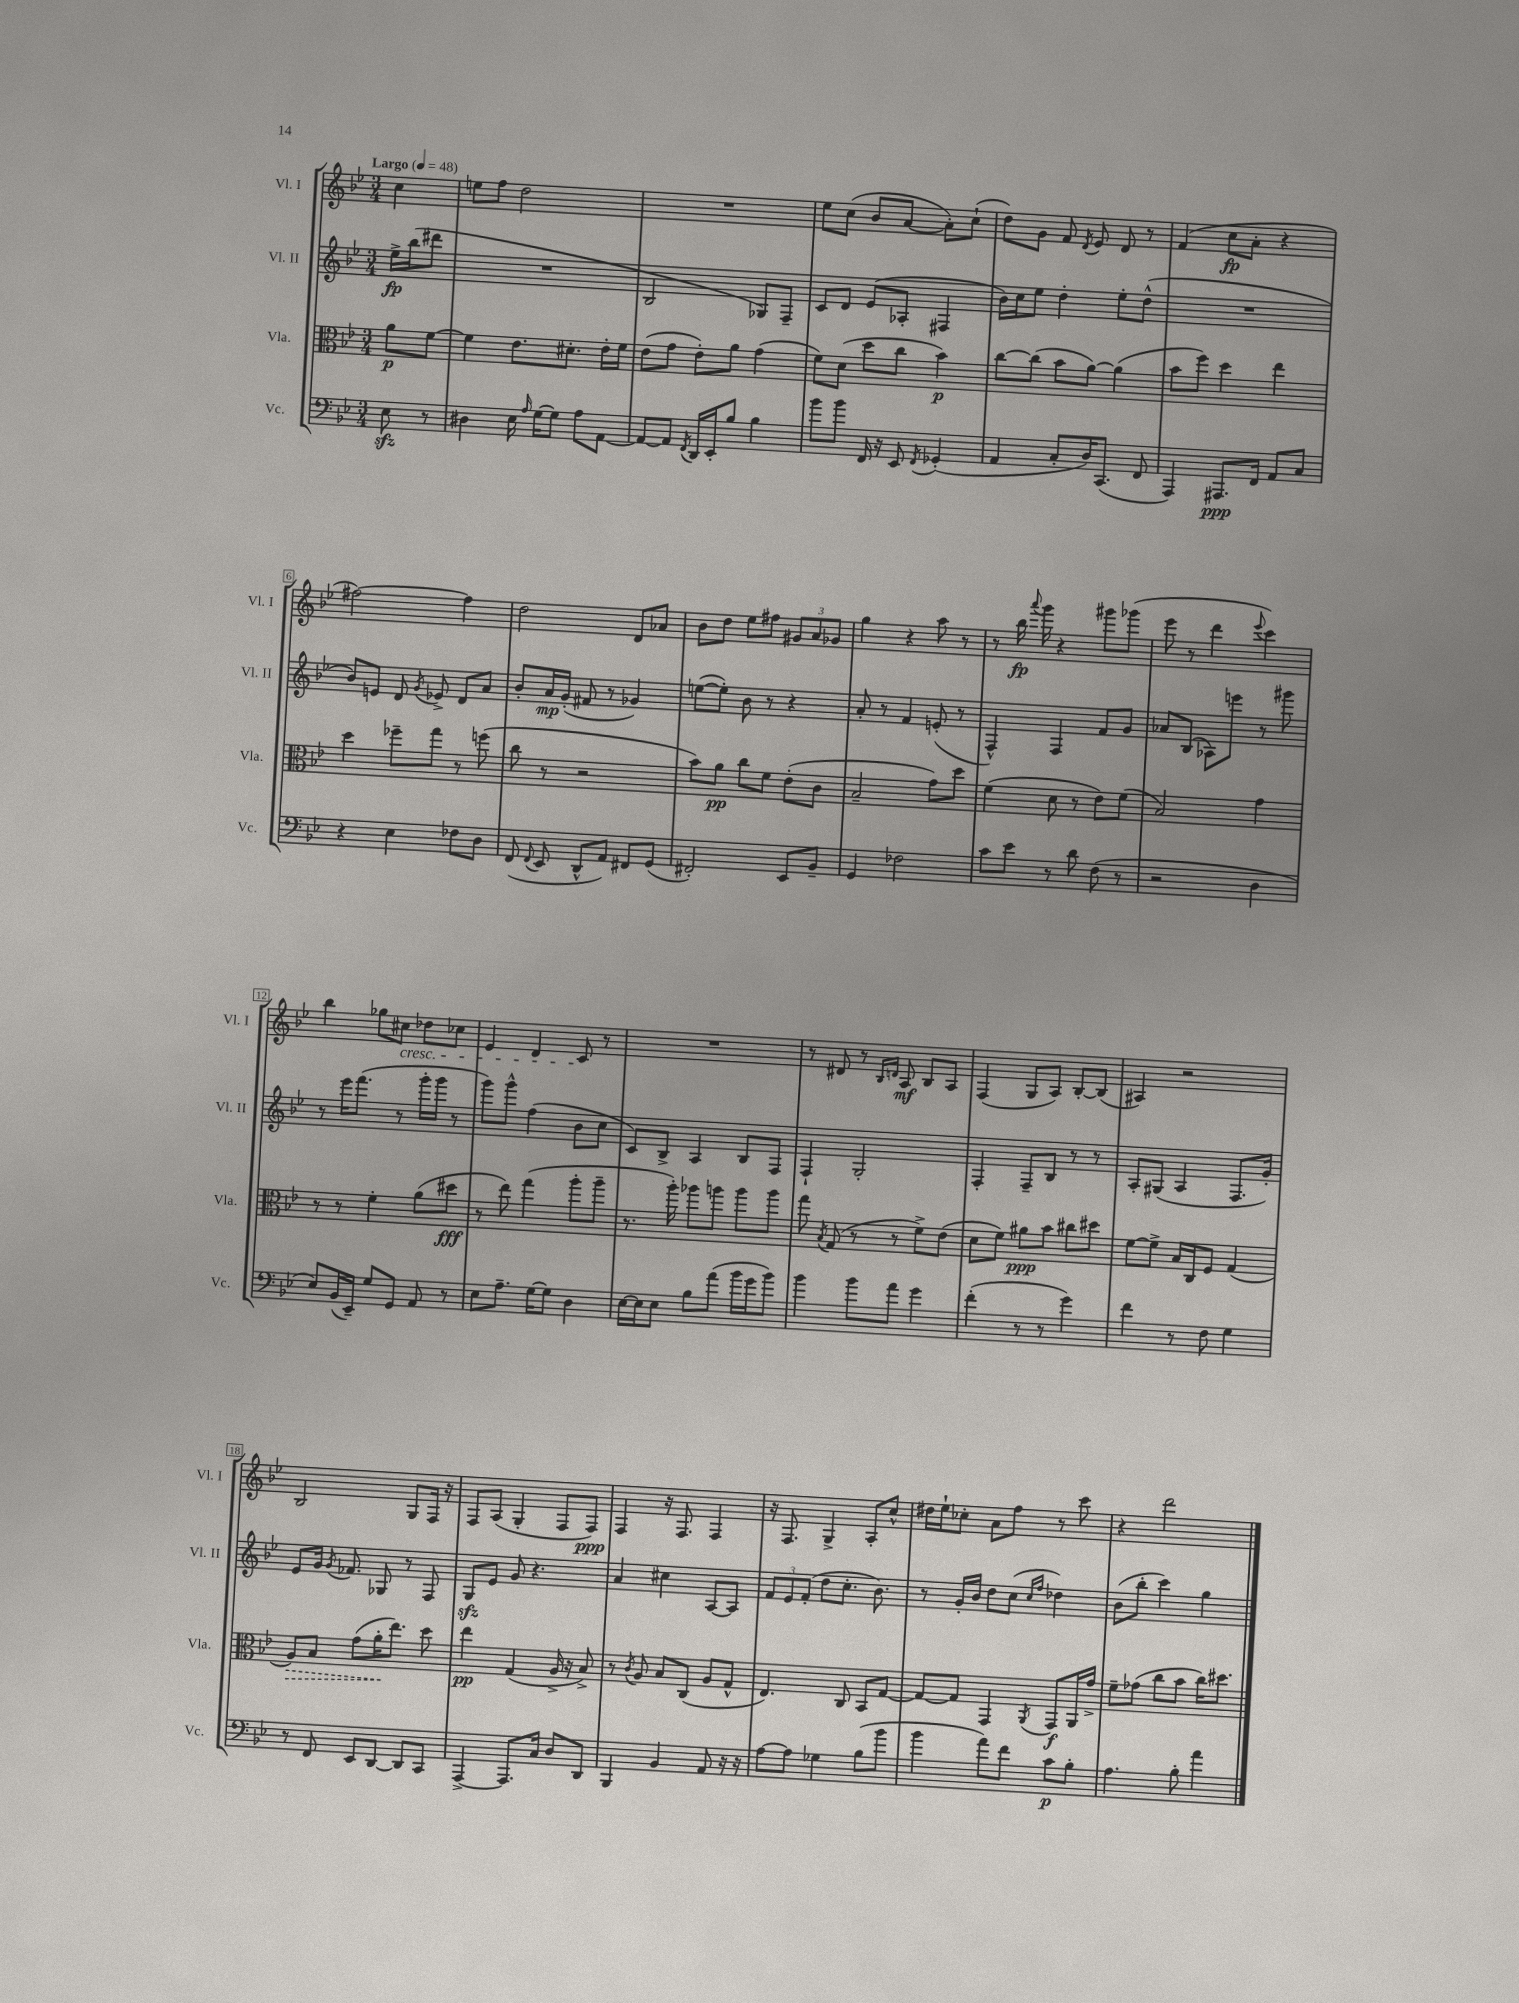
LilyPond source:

<<
\new StaffGroup <<
\new Staff = "s0" \with { instrumentName = "Vl. I" shortInstrumentName = "Vl. I" } {
    \clef treble \key bes \major \numericTimeSignature \time 3/4 \partial 4 \tempo "Largo" 4 = 48
    \autoBeamOff c''4 |
    e''8[ f''8] d''2 |
    R2. |
    ees''8[ c''8]( bes'8[ a'8]~ a'8[-.) c''8]-!( |
    d''8[) g'8] f'8 \acciaccatura { d'8 } ees'8 d'8 r8 |
    f'4( c''8[\fp a'8]-. r4 |
    fis''2~) fis''4 |
    d''2 d'8[ aes'8] |
    bes'8[ d''8] ees''8[ fis''8] \tuplet 3/2 { gis'8[ a'8 ges'8] } |
    g''4 r4 a''8 r8 |
    r8 bes''16\fp \appoggiatura { a'''8 } g'''16 r4 gis'''8[ ges'''8]( |
    ees'''8 r8 d'''4 \appoggiatura { ees'''8 } c'''4) |
    bes''4 ges''8[ cis''8]\cresc des''8[ ces''8] |
    ees'4 d'4 c'8\! r8 |
    R2. |
    r8 dis'8 r8 \grace { bes16[ d'16] } a8\mf bes8[ a8] |
    f4( g8[ a8]) bes8[~-. bes8]( |
    ais4) r2 |
    bes2 g8[ f16] r16 |
    f8[ a8]( g4-. f8[ f8]\ppp) |
    f4 r16 f8. f4 |
    r16 f8. g4-> a8[-. c''8]-^ |
    dis''16[ ees''16-! ces''8]-. a'8[ f''8] r8 c'''8 |
    r4 d'''2 \bar "|." |
}
\new Staff = "s1" \with { instrumentName = "Vl. II" shortInstrumentName = "Vl. II" } {
    \clef treble \key bes \major \numericTimeSignature \time 3/4 \partial 4
    \autoBeamOff ees''16[->\fp bes''16( dis'''8] |
    R2. |
    bes2 ges8[) f8]-- |
    c'8[ d'8] ees'8[( aes8]-. fis4 |
    bes'16[) c''16 ees''8] d''4-. ees''8[-. d''8]-^( |
    R2. |
    bes'8[) e'8] d'8 \acciaccatura { g'8 } ees'8-> d'8[ a'8] |
    bes'8[-. a'16\mp g'16]-.( fis'8 r8 ges'4) |
    e''8[~( e''8]-.) bes'8 r8 r4 |
    a'8-. r8 f'4 e'8-.( r8 |
    f4-^) f4 f'8[ g'8] |
    aes'8[ bes8]( aes8[) e'''8] r8 gis'''8 |
    r8 ees'''16[ f'''8.]( r8 g'''16[-. g'''16] r8 |
    g'''8[) g'''8]-^ f''4( bes'8[ c''8] |
    c'8[) bes8]-> a4 bes8[ f8] |
    f4-! g2-. |
    f4-. f8[-- bes8] r8 r8 |
    a8[-. gis8]( a4 f8.[ g'16]-.) |
    ees'8[ g'16] \acciaccatura { g'8 } fes'8. ges8 r8 f8 |
    g8[\sfz ees'8] g'8 r4. |
    a'4 cis''4 a8[~ a8] |
    \tuplet 3/2 { f'8[ ees'8 f'8]-.( } d''8[ c''8.]-. bes'8.) |
    r8 g'16[-. bes'16] d''8[ c''8]( \grace { c''16[ f''16] } des''4) |
    bes'8[( bes''8]-. c'''4) g''4 \bar "|." |
}
\new Staff = "s2" \with { instrumentName = "Vla." shortInstrumentName = "Vla." } {
    \clef alto \key bes \major \numericTimeSignature \time 3/4 \partial 4
    \autoBeamOff a'8[\p f'8]~ |
    f'4 ees'8.[ dis'8.]-. ees'16[-. f'16] |
    ees'8[( g'8] ees'8[-.) a'8] g'4( |
    f'8[) d'8]( d''8[ c''8] bes'4\p) |
    c''8[~ c''8]( bes'8[ a'8]~) a'4( |
    bes'8[ f''8]) d''4 ees''4 |
    d''4 fes''8[-- g''8] r8 f''8( |
    c''8 r8 r2 |
    bes'8[) a'8]\pp c''8[ f'8] ees'8[-.( c'8] |
    bes2-- g'8[) d''8] |
    f'4( d'8 r8 ees'8[) f'8]( |
    bes2) g'4 |
    r8 r8 f'4-. a'8[( dis''8]\fff |
    r8 ees''8) g''4( a''8[-. a''8]-- |
    r8. a''16-.) aes''8[ a''8] a''8[ a''8] |
    g''8 \acciaccatura { bes8 } g8( r8 r8 f'8[->) ees'8]( |
    d'8[ f'8]) ais'8[\ppp bes'8] cis''8[ dis''8] |
    f'8[~ f'8]-> bes16[ c16 f8] g4( |
    \once \override Hairpin.style = #'dashed-line a8[\>) bes8] g'8[( a'16-.\! ees''8.]) d''8 |
    ees''4\pp g4( a16-> r16 bes8->) |
    r8 \acciaccatura { c'8 } a8 bes8[ c8]( a8[ g8]-^ |
    ees4.) c8 bes,8[ g8]~ |
    g8[~ g8] g,4 \acciaccatura { a,8 } g,8[\f a,16 g'16]-> |
    f'8[-- ges'8]( c''8[ bes'8] c''16[) dis''8.] \bar "|." |
}
\new Staff = "s3" \with { instrumentName = "Vc." shortInstrumentName = "Vc." } {
    \clef bass \key bes \major \numericTimeSignature \time 3/4 \partial 4
    \autoBeamOff ees8\sfz r8 |
    dis4 ees16 \grace { a16 } g16[~ g8] a8[ a,8]~ |
    a,8[~ a,8] \acciaccatura { f,8 } d,16[ ees,16-. bes8] bes4 |
    bes'8[ bes'8] f,16 r16 ees,8 \acciaccatura { f,8 } ges,4-.( |
    a,4 c8[-. d16) c,8.]( f,8 |
    a,,4) ais,,8.[\ppp f,16] a,8[ c8] |
    r4 ees4 fes8[ d8] |
    f,8( \appoggiatura { f,8 } ees,8 d,8[-^ a,8]) fis,8[ g,8]( |
    fis,2-.) ees,8[ bes,8]-- |
    g,4 fes2 |
    c'8[ ees'8] r8 d'8 f8( r8 |
    r2 d4 |
    ees8[) bes,16( ees,16]--) g8[ g,8] a,8 r8 |
    ees8[ a8.]-- g16[~ g8] d4 |
    ees16[~ ees16 ees8] bes8[ a'8]( bes'16[ g'16 bes'8]) |
    bes'4 bes'8[ a'8] g'4 |
    f'4-.( r8 r8 g'4) |
    f'4 r8 f8 g4 |
    r8 f,8 ees,8[ d,8]~ d,8[ c,8] |
    a,,4~-> a,,8.[ c16] d8[ d,8] |
    bes,,4 bes,4 a,8 r16 r16 |
    a8[~ a8] ges4 bes8[( bes'8] |
    bes'4 a'8[) f'8] c'8[\p bes8]-. |
    a4. bes8-. a'4 \bar "|." |
}
>>
>>
\layout { \context { \Score \override BarNumber.stencil = #(make-stencil-boxer 0.1 0.3 ly:text-interface::print) } }
